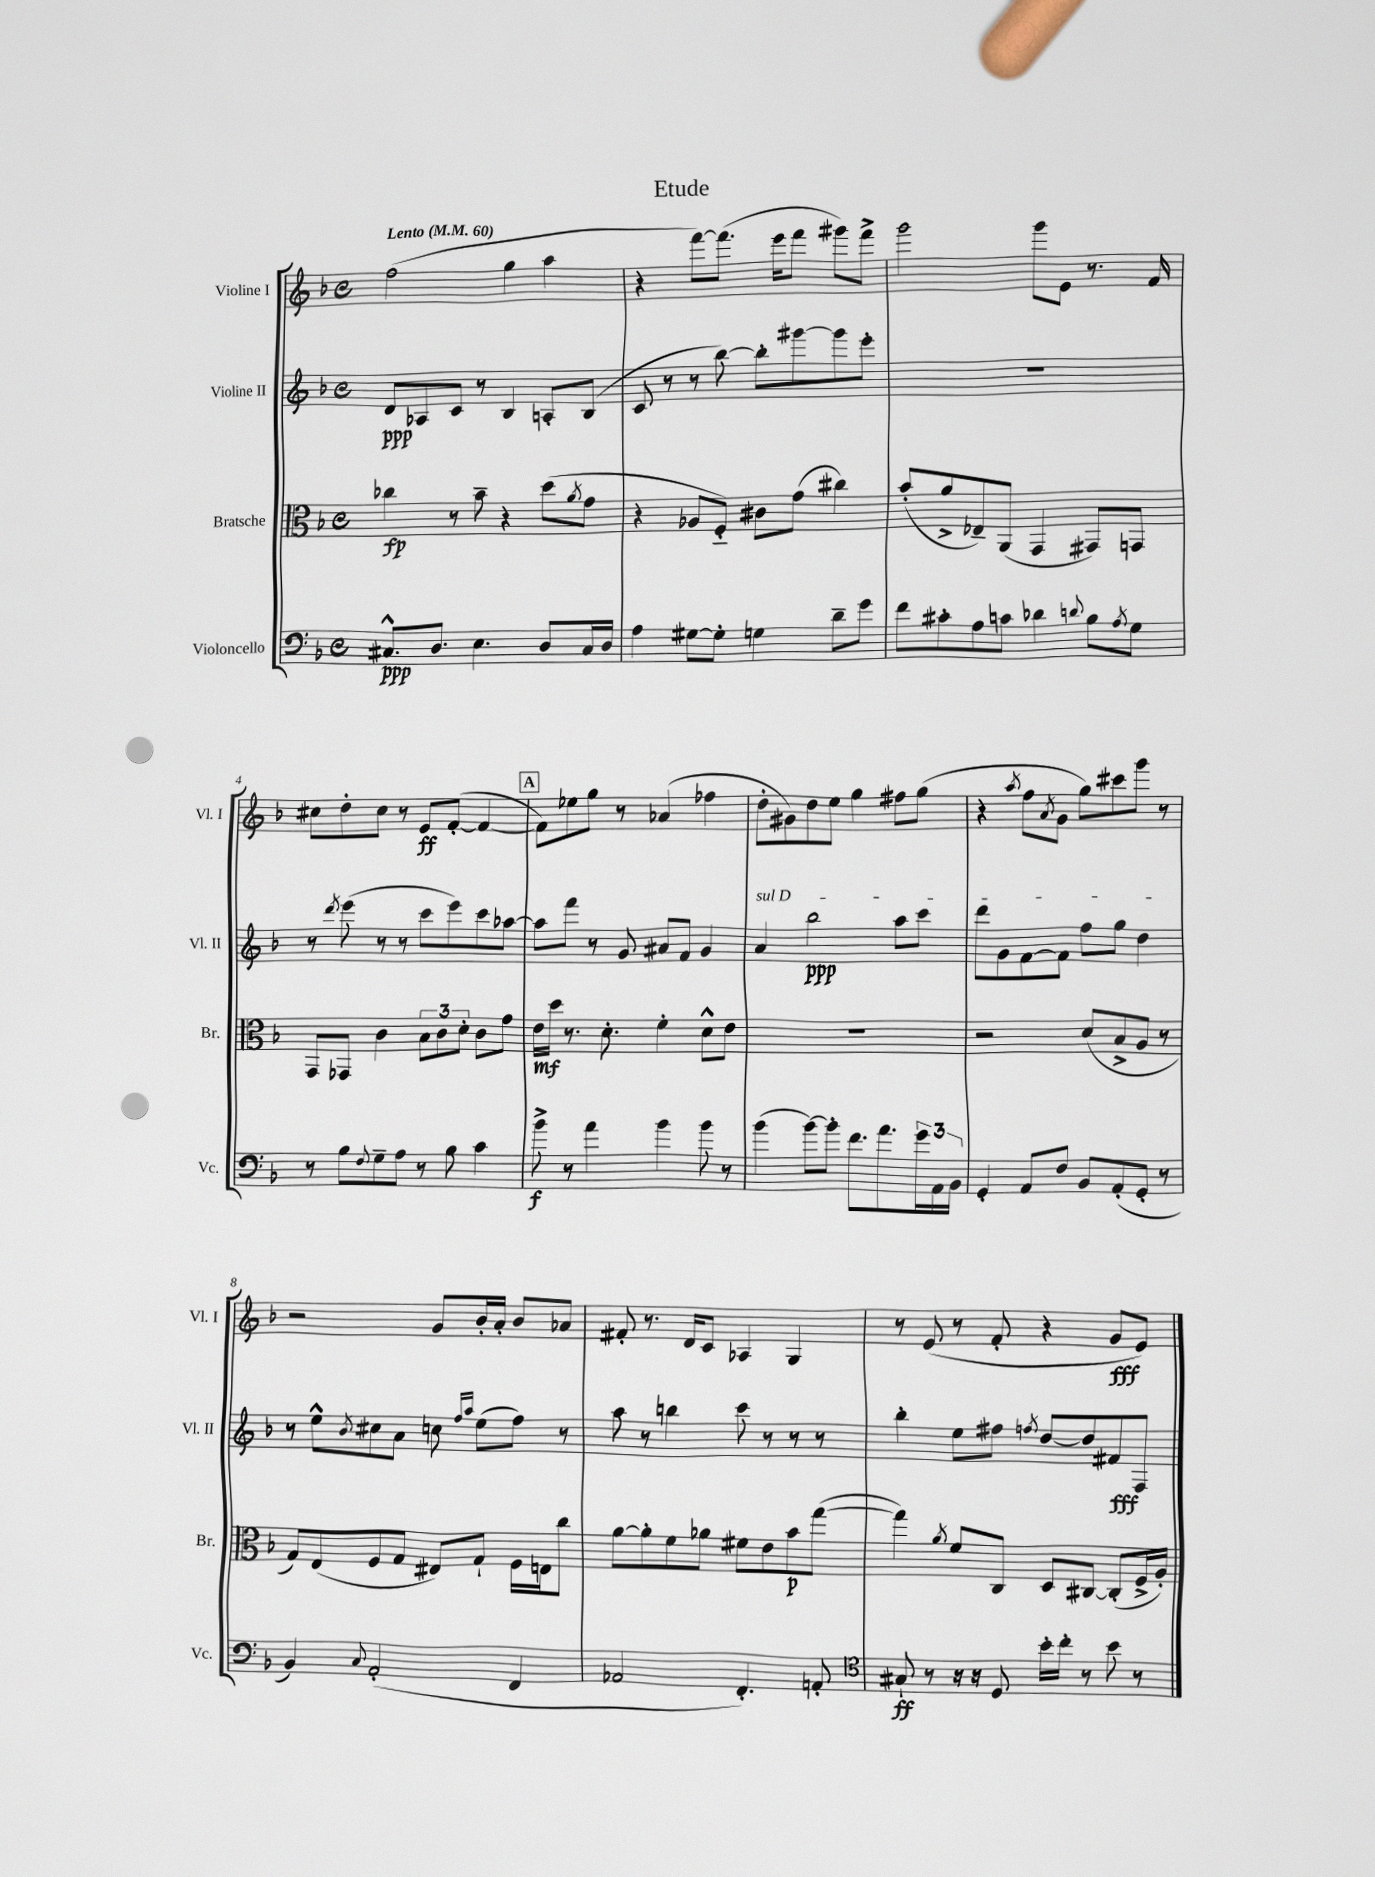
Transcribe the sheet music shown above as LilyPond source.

\header { title = "Etude" }
<<
\new StaffGroup <<
\new Staff = "s0" \with { instrumentName = "Violine I" shortInstrumentName = "Vl. I" } {
    \clef treble \key f \major \defaultTimeSignature \time 4/4 \tempo "Lento" 4 = 60
    f''2( g''4 a''4 |
    r4 f'''8~) f'''8.( e'''16 f'''8 gis'''8) f'''8-> |
    g'''2 g'''8 e'8 r8. f'16 |
    cis''8 d''8-. cis''8 r8 e'8\ff f'8~-.( f'4~ |
    \mark \markup { \box "A" } f'8) ees''8 g''8 r8 aes'4( fes''4 |
    d''8-. gis'8) d''8 e''8 g''4 fis''8 g''8( |
    r4 \acciaccatura { a''8 } f''8 \acciaccatura { a'8 } g'8 g''8) cis'''8 g'''8 r8 |
    r2 g'8 bes'16-. a'16-. bes'8 aes'8 |
    fis'8-. r8. d'16 c'8 aes4 g4 |
    r8 e'8( r8 f'8-. r4 g'8\fff e'8) \bar "|." |
}
\new Staff = "s1" \with { instrumentName = "Violine II" shortInstrumentName = "Vl. II" } {
    \clef treble \key f \major \defaultTimeSignature \time 4/4
    d'8\ppp aes8 c'8 r8 bes4 a8-. bes8( |
    c'8 r8 r8 bes''8~) bes''8-. gis'''8~ gis'''8 e'''8-. |
    R1 |
    r8 \acciaccatura { d'''8 } e'''8( r8 r8 c'''8 e'''8) c'''8 aes''8~ |
    \mark \markup { \box "A" } aes''8 f'''8 r8 g'8 ais'8 f'8 g'4 |
    \once \override TextSpanner.bound-details.left.text = \markup { \italic "sul D" } a'4\startTextSpan bes''2\ppp a''8 c'''8 |
    d'''8 g'8 f'8~ f'8 f''8 g''8 d''4\stopTextSpan |
    r8 e''8-^ \acciaccatura { bes'8 } cis''8 a'8 c''8 \grace { f''16 a''16 } e''8( f''8) r8 |
    a''8 r8 b''4 c'''8 r8 r8 r8 |
    bes''4-. e''8 fis''8 \acciaccatura { f''8 } d''8~ d''8 fis'8\fff f8 \bar "|." |
}
\new Staff = "s2" \with { instrumentName = "Bratsche" shortInstrumentName = "Br." } {
    \clef alto \key f \major \defaultTimeSignature \time 4/4
    ces''4\fp r8 bes'8-- r4 d''8( \acciaccatura { a'8 } g'8 |
    r4 aes8 f8-_) cis'8 g'8( cis''4) |
    bes'8-.( a'8-> ees8--) a,8( g,4 gis,8) g,8 |
    g,8 ges,8 c'4 \tuplet 3/2 { bes8 c'8 d'8-. } c'8 g'8 |
    \mark \markup { \box "A" } e'16\mf d''16 r8. d'8.-. f'4-. d'8-^ e'8 |
    R1 |
    r2 d'8( bes8-> a8 r8 |
    g8) e8( f8 g8 eis8) g8-! f16 e16 c''8 |
    a'8~ a'8-. f'8 aes'8 fis'8 e'8 bes'8\p g''8~( |
    g''4) \acciaccatura { a'8 } f'8 c8 d8 cis8~ cis8-.( f16-> a16-.) \bar "|." |
}
\new Staff = "s3" \with { instrumentName = "Violoncello" shortInstrumentName = "Vc." } {
    \clef bass \key f \major \defaultTimeSignature \time 4/4
    cis8.-^\ppp d8. e4. d8 cis16 d16 |
    a4 gis8~ gis8-. g4 d'8-- g'8 |
    f'8 cis'8-. a8 c'8 des'4 \appoggiatura { d'8 } bes8 \acciaccatura { a8 } g8 |
    r8 bes8 \appoggiatura { f8 } g8-- a8 r8 bes8 c'4 |
    \mark \markup { \box "A" } bes'8->\f r8 a'4 bes'4 bes'8 r8 |
    bes'4( bes'8~) bes'8-. f'8. a'8. \tuplet 3/2 { g'16 a,16 bes,16 } |
    g,4-. a,8 f8 bes,8 a,8-.( g,8-. r8 |
    bes,4) \appoggiatura { c8 } a,2-.( f,4 |
    aes,2 f,4.-.) a,8-. |
    \clef tenor gis8-!\ff r8 r16 r16 d8 bes'16-. c''16-. r8 bes'8 r8 \bar "|." |
}
>>
>>
